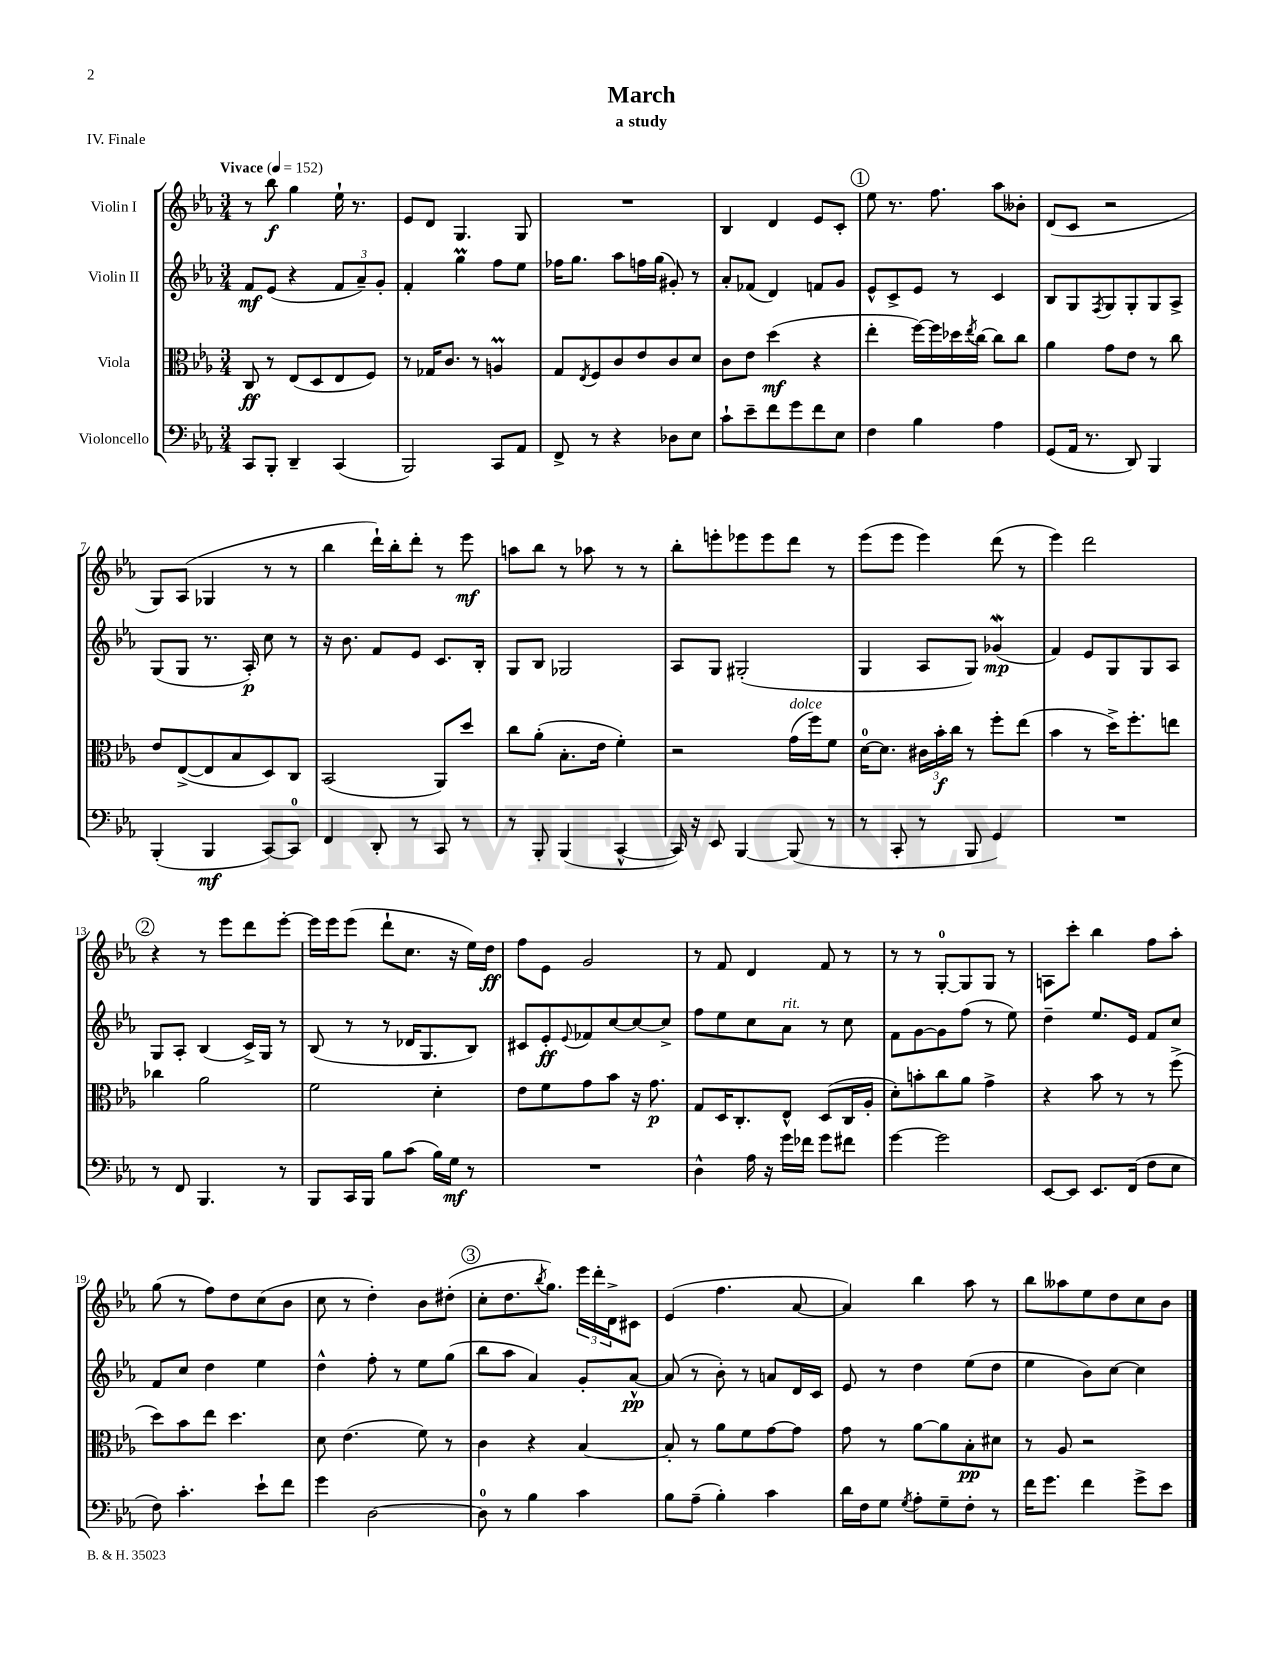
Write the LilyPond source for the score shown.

\header { title = "March" subtitle = "a study" piece = "IV. Finale" }
<<
\new StaffGroup <<
\new Staff = "s0" \with { instrumentName = "Violin I" } {
    \clef treble \key ees \major \numericTimeSignature \time 3/4 \tempo "Vivace" 4 = 152
    r8 bes''8\f g''4 ees''16-! r8. |
    ees'8 d'8 g4. g8 |
    R2. |
    bes4 d'4 ees'8 c'8-. |
    \mark \markup { \circle "1" } ees''8 r8. f''8. aes''8 beses'8-. |
    d'8( c'8 r2 |
    g8) aes8( ges4 r8 r8 |
    bes''4 d'''16-!) bes''16-. d'''8-. r8 ees'''8\mf |
    a''8 bes''8 r8 aes''8 r8 r8 |
    bes''8-. e'''8-. ees'''8 ees'''8 d'''8 r8 |
    ees'''8( ees'''8 ees'''4) d'''8( r8 |
    ees'''4) d'''2 |
    \mark \markup { \circle "2" } r4 r8 ees'''8 d'''8 ees'''8~-. |
    ees'''16 ees'''16 ees'''8( d'''8-! c''8. r16 ees''16) d''16\ff |
    f''8 ees'8 g'2 |
    r8 f'8 d'4 f'8 r8 |
    r8 r8 g8-0~-. g8 g8 r8 |
    a8 c'''8-. bes''4 f''8 aes''8-. |
    g''8( r8 f''8) d''8 c''8( bes'8 |
    c''8 r8 d''4-.) bes'8 dis''8-.( |
    \mark \markup { \circle "3" } c''8-. d''8. \acciaccatura { bes''8 } g''8.) \tuplet 3/2 { ees'''16 d'''16-. d'16-> } cis'8 |
    ees'4( f''4. aes'8~ |
    aes'4) bes''4 aes''8 r8 |
    bes''8 aeses''8 ees''8 d''8 c''8 bes'8 \bar "|." |
}
\new Staff = "s1" \with { instrumentName = "Violin II" } {
    \clef treble \key ees \major \numericTimeSignature \time 3/4
    f'8\mf ees'8( r4 \tuplet 3/2 { f'8 aes'8--) g'8-. } |
    f'4-. g''4\prall f''8 ees''8 |
    fes''16 g''8. aes''8 f''16 g''16( gis'8-.) r8 |
    aes'8-. fes'8( d'4) f'8 g'8 |
    \mark \markup { \circle "1" } ees'8-^ c'8-> ees'8 r8 c'4 |
    bes8 g8 \acciaccatura { f8 } g8 g8-. g8 aes8-> |
    g8( g8 r8. aes16-.\p) c''8 r8 |
    r16 bes'8. f'8 ees'8 c'8. bes16-. |
    g8 bes8 ges2 |
    aes8 g8 gis2-.( |
    g4 aes8 g8) ges'4\mordent\mp( |
    f'4) ees'8 g8 g8 aes8 |
    \mark \markup { \circle "2" } g8 aes8-. bes4( c'16->) g16 r8 |
    bes8( r8 r8 des'16 g8. bes8) |
    cis'8 ees'8-.\ff \appoggiatura { ees'8 } fes'8 c''8~ c''8~ c''8-> |
    f''8 ees''8 c''8 aes'8^\markup { \italic "rit." } r8 c''8 |
    f'8 g'8~ g'8 f''8( r8 ees''8) |
    d''4-- ees''8. ees'16 f'8 c''8 |
    f'8 c''8 d''4 ees''4 |
    d''4-^ f''8-. r8 ees''8 g''8( |
    \mark \markup { \circle "3" } bes''8 aes''8 aes'4) g'8-. aes'8~-^\pp |
    aes'8( r8 bes'8-.) r8 a'8 d'16 c'16 |
    ees'8 r8 d''4 ees''8( d''8 |
    ees''4 bes'8) c''8~ c''4 \bar "|." |
}
\new Staff = "s2" \with { instrumentName = "Viola" } {
    \clef alto \key ees \major \numericTimeSignature \time 3/4
    c8\ff r8 ees8( d8 ees8 f8) |
    r8 ges16 c'8. r8 a4\prall |
    g8 \acciaccatura { ees8 } f8 c'8 ees'8 c'8 d'8 |
    c'8 ees'8 d''4\mf( r4 |
    \mark \markup { \circle "1" } ees''4-. f''16~) f''16 des''16 \acciaccatura { ees''8 } c''16~ c''8 c''8 |
    aes'4 g'8 ees'8 r8 c''8 |
    ees'8 ees8~->( ees8 bes8 d8) c8 |
    bes,2( aes,8) d''8 |
    c''8 aes'8-.( bes8.-. ees'16 f'4-.) |
    r2 g'16^\markup { \italic "dolce" }( f''16) f'8 |
    d'16-0~ d'8. \tuplet 3/2 { cis'16 bes'16-.\f c''16 } r8 f''8-. ees''8( |
    bes'4 r8 d''16->) f''8.-. e''8 |
    \mark \markup { \circle "2" } ces''4 aes'2 |
    f'2 d'4-. |
    ees'8 f'8 g'8 bes'8 r16 g'8.\p |
    g8 d16 c8.-. ees8-^ d8( c16 aes16-. |
    d'8-.) b'8-. c''8 aes'8 g'4-> |
    r4 bes'8 r8 r8 f''8->( |
    d''8) bes'8 ees''8 d''4. |
    d'8 ees'4.( f'8) r8 |
    \mark \markup { \circle "3" } c'4 r4 bes4~ |
    bes8-. r8 aes'8 f'8 g'8~ g'8 |
    g'8 r8 aes'8~ aes'8 bes8-.\pp dis'8 |
    r8 aes8 r2 \bar "|." |
}
\new Staff = "s3" \with { instrumentName = "Violoncello" } {
    \clef bass \key ees \major \numericTimeSignature \time 3/4
    c,8 bes,,8-. d,4-- c,4( |
    bes,,2) c,8 aes,8 |
    f,8-> r8 r4 des8 ees8 |
    c'8-! ees'8-- f'8 g'8 f'8 ees8 |
    \mark \markup { \circle "1" } f4 bes4 aes4 |
    g,8( aes,16 r8. d,8) bes,,4 |
    bes,,4-.( bes,,4\mf c,8~) c,8-0 |
    f,4 d,8-. r8 c,8 r8 |
    r8 bes,,8-. bes,,4( c,4~-^ |
    c,16) r16 ees,8 bes,,4~ bes,,8( r8 |
    r8 c,8-. r8 bes,,8 g,4) |
    R2. |
    \mark \markup { \circle "2" } r8 f,8 bes,,4. r8 |
    bes,,8 c,16 bes,,16 bes8 c'8( bes16) g16\mf r8 |
    R2. |
    d4-^ aes16 r16 g'16 fes'16 g'8 fis'8 |
    g'4~ g'2 |
    ees,8~ ees,8 ees,8. f,16( f8 ees8 |
    f8) c'4.-. ees'8-! f'8 |
    g'4 d2~ |
    \mark \markup { \circle "3" } d8-0 r8 bes4 c'4 |
    bes8 aes8--( bes4-.) c'4 |
    d'16 f16 g8 \acciaccatura { g8 } aes8-. g8-- f8-. r8 |
    f'16 g'8. f'4 g'8-> ees'8 \bar "|." |
}
>>
>>
